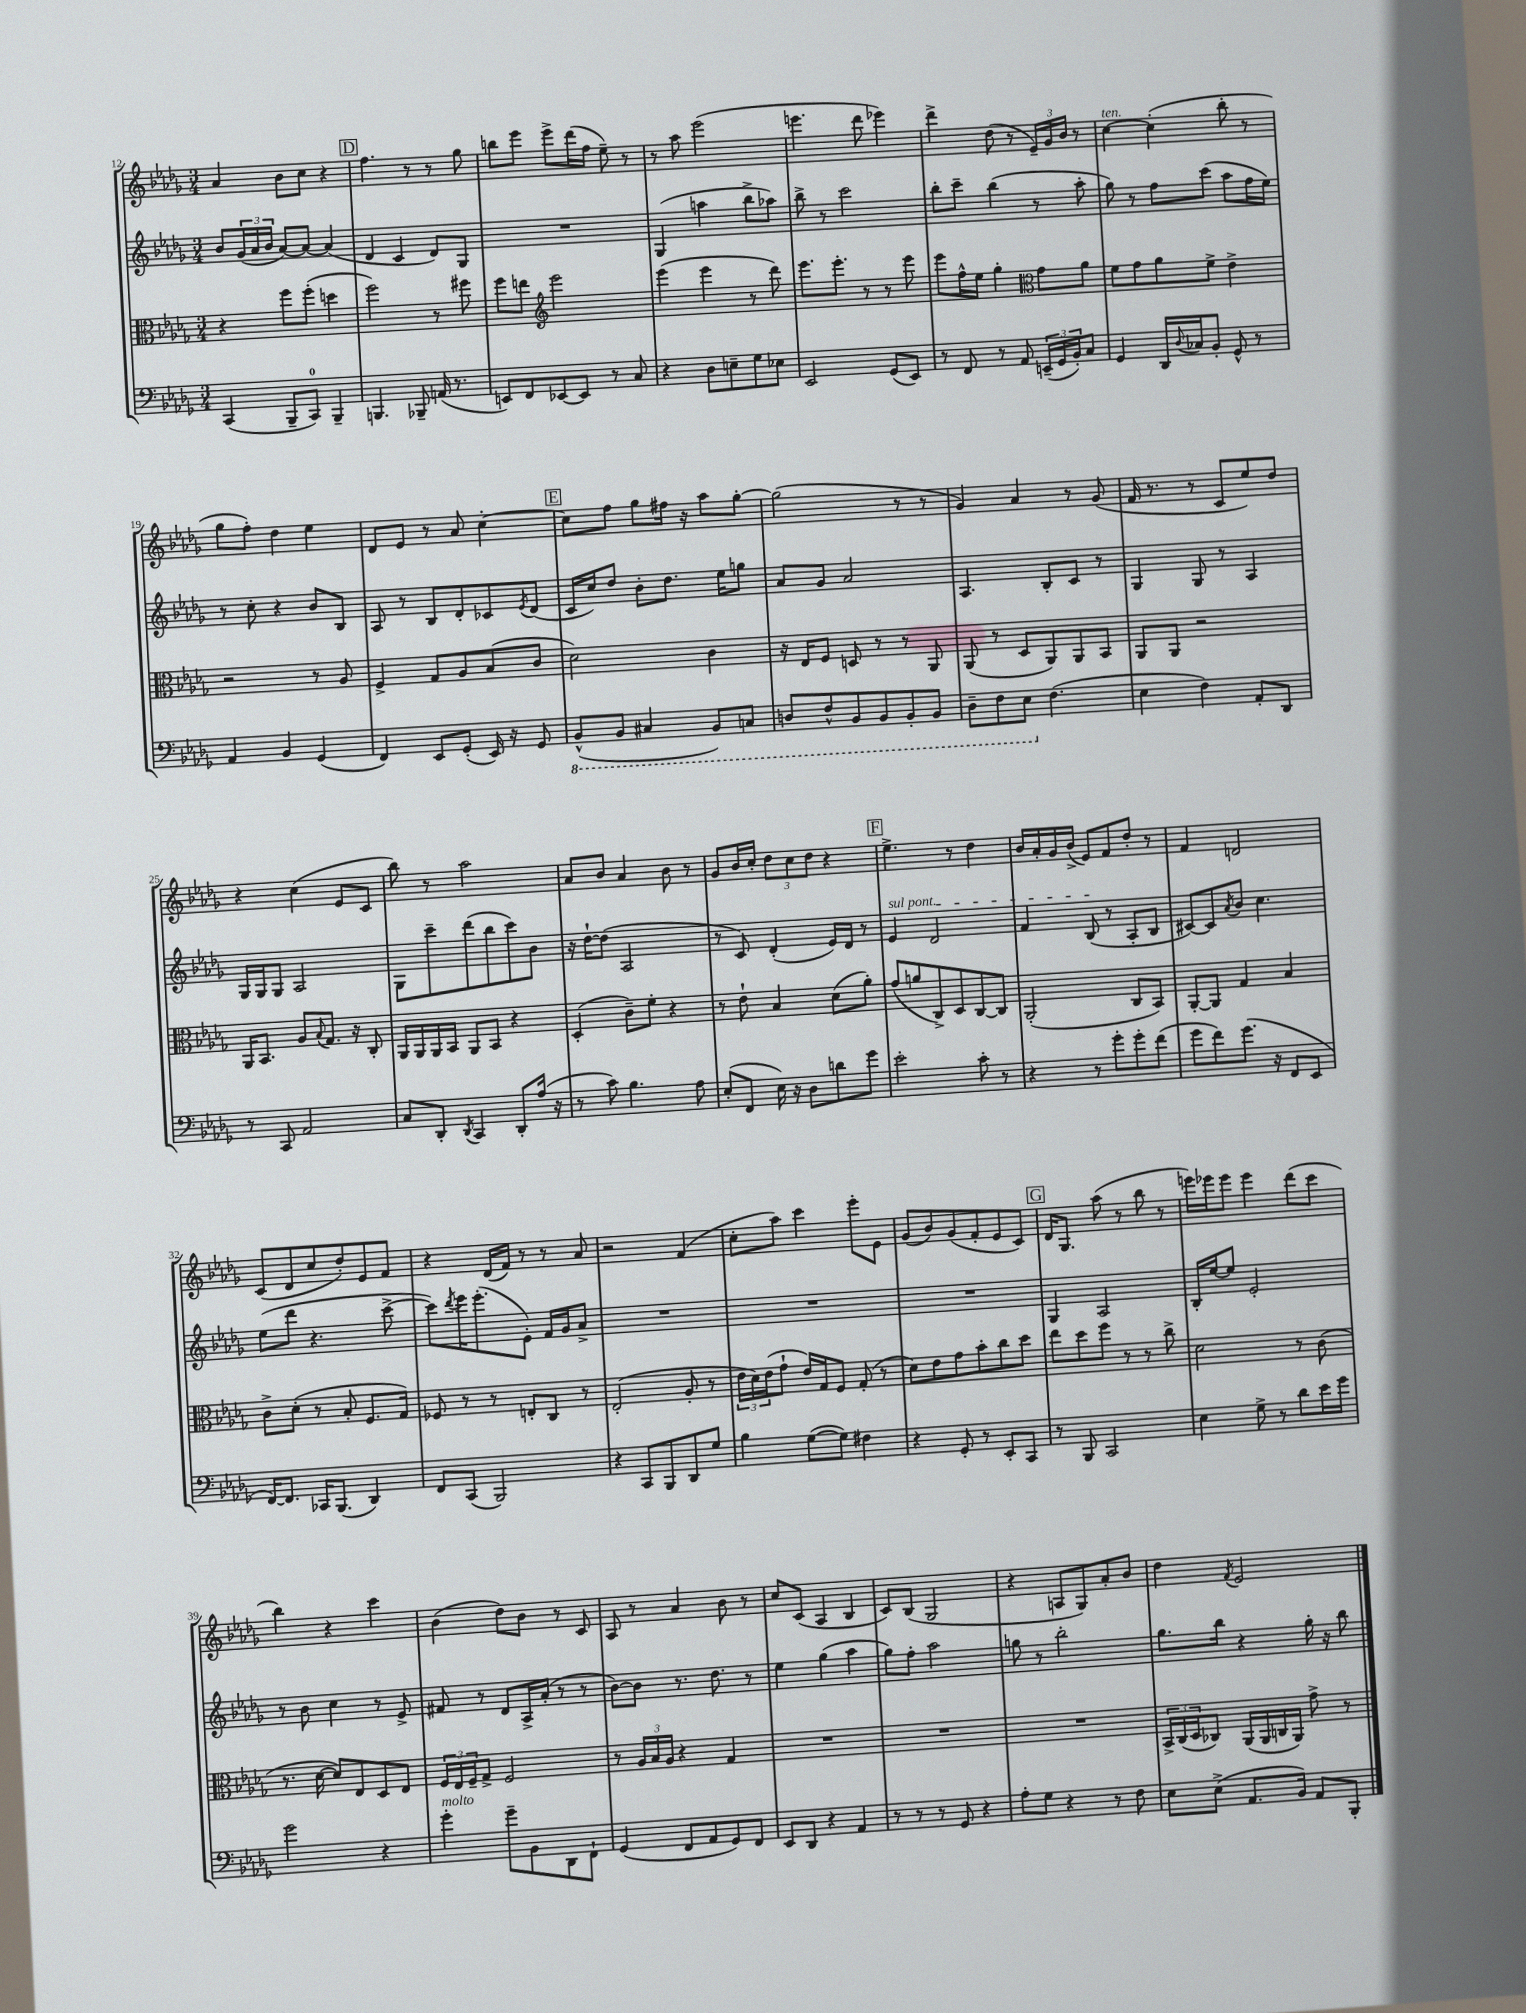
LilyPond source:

<<
\new StaffGroup <<
\new Staff = "s0" {
    \clef treble \key des \major \numericTimeSignature \time 3/4
    aes'4 bes'8 c''8 r4 |
    \mark \markup { \box "D" } f''4. r8 r8 ges''8 |
    b''8 ees'''8 ees'''8-> des'''16( f''16 ees''8--) r8 |
    r8 aes''8 ees'''2( |
    e'''4. des'''8 ees'''4) |
    des'''4-> des''8( r8 \tuplet 3/2 { ees'16--) ges'16 bes'16 } r8 |
    c''4~^\markup { \italic "ten." } c''4-.( bes''8-. r8 |
    ges''8 f''8-.) des''4 ees''4 |
    des'8 ees'8 r8 aes'8 c''4~-. |
    \mark \markup { \box "E" } c''8 f''8 ges''8 fis''16 r16 aes''8 ges''8~-. |
    ges''2( r8 r8 |
    ges'4) aes'4 r8 ges'8( |
    f'16 r8. r8 c'8 ees''8) des''8 |
    r4 c''4( ees'8 c'8 |
    bes''8) r8 aes''2 |
    aes'8 bes'8 aes'4 bes'8 r8 |
    ges'8 bes'16 c''16-. \tuplet 3/2 { des''8 c''8 des''8 } r4 |
    \mark \markup { \box "F" } ees''4.-> r8 des''4 |
    bes'16 aes'16-. ges'16 bes'16->( ees'8) f'8 des''8-. r8 |
    f'4 d'2 |
    c'8( des'8 c''8 des''8-.) ees'8 f'8 |
    r4 des'16( f'16) r8 r8 aes'8 |
    r2 f'4( |
    c''8-. aes''8) c'''4 ees'''8-. ees'8 |
    ges'8( bes'8) ges'8( f'8-. ees'8 c'8) |
    \mark \markup { \box "G" } des'16 ges8. aes''8( r8 bes''8 r8 |
    e'''16) ees'''16 ees'''8 ees'''4 des'''8( c'''8 |
    bes''4) r4 c'''4 |
    bes'4( des''8) bes'8 r8 c'8 |
    aes8 r8 aes'4 bes'8 r8 |
    c''8 c'8( aes4 bes4 |
    c'8) bes8( ges2 |
    r4 a8 ges8) aes'8-. bes'8 |
    des''4 \acciaccatura { f'8 } ees'2 \bar "|." |
}
\new Staff = "s1" {
    \clef treble \key des \major \numericTimeSignature \time 3/4
    bes'8 \tuplet 3/2 { ges'16( aes'16 bes'16 } aes'8~) aes'8~ aes'4( |
    \mark \markup { \box "D" } des'4 c'4 des'8) ges8 |
    R2. |
    ges4( a''4 bes''8-> aes''8) |
    bes''8-> r8 c'''2 |
    bes''8-. c'''8-- bes''4( r8 aes''8-. |
    ges''8) r8 f''8 c'''8( aes''8 f''16 ees''16) |
    r8 c''8-. r4 bes'8 bes8 |
    aes8 r8 bes8 des'8-. ces'8 \acciaccatura { ees'8 } des'8( |
    \mark \markup { \box "E" } c'16 c''16) des''8 bes'8-. des''8. ees''16 g''8 |
    aes'8 ges'8 aes'2 |
    aes4. bes8-. c'8 r8 |
    ges4 ges8 r8 aes4 |
    ges16 ges16 ges8 aes2 |
    ges8 c'''8-- des'''8( bes''8 c'''8) bes'8 |
    r16 des''16~-! des''8( aes2 |
    r8 c'8) des'4-.( ees'16) des'16 r8 |
    \mark \markup { \box "F" } \once \override TextSpanner.bound-details.left.text = \markup { \italic "sul pont." } ees'4\startTextSpan des'2 |
    f'4 bes8\stopTextSpan( r8 aes8-. bes8 |
    cis'8~) cis'8 \acciaccatura { aes'8 } bes'8 c''4. |
    ees''8( des'''8 r4. c'''8~-> |
    c'''8) \acciaccatura { des'''8 } ees'''16 ees'''8.-.( ees'8-.) f'16 ges'16 aes'8-> |
    R2. |
    R2. |
    R2. |
    \mark \markup { \box "G" } ges4 aes2 |
    bes16-. ees''16~ ees''8 ees'2-. |
    r8 bes'8 c''4 r8 ees'8-> |
    fis'8 r8 des'8 aes16-> aes'16-.( r8 r8 |
    bes'8~) bes'8 r8. des''8. r8 |
    ees''4 ges''4( aes''4 |
    ges''8) f''8-. aes''2 |
    g''8 r8 bes''2-. |
    ges''8. bes''16 r4 ges''16-. r16 bes''8 \bar "|." |
}
\new Staff = "s2" {
    \clef alto \key des \major \numericTimeSignature \time 3/4
    r4 f''8 f''8-.( d''4 |
    \mark \markup { \box "D" } f''2) r8 fis''8 |
    f''8 e''8 \clef treble ees'''2 |
    ees'''4( ees'''4 r8 des'''8) |
    ees'''8. ees'''8.-. r8 r8 ees'''8 |
    ees'''8 f''16-^ ees''16 ges''4-. \clef alto ges'8 aes'8 |
    f'8 ges'8 aes'8 f'8-> ees'4-> |
    r2 r8 aes8 |
    f4-> ges8 aes8 bes8( c'8 |
    \mark \markup { \box "E" } des'2) c'4 |
    r16 ees16 f8 d8 r8 r8 aes,8 |
    aes,8( r8 des8 aes,8) aes,8 bes,8 |
    aes,8 aes,8 r2 |
    aes,16 bes,8. aes8 \appoggiatura { bes8 } ges8. r16 c8-. |
    aes,16 aes,16 aes,16 bes,16 aes,8 bes,8 r4 |
    des4-.( c'8--) f'8-. r4 |
    r8 ees'8-! bes4 des'8( aes'8-.) |
    \mark \markup { \box "F" } ges'8( a'8 c8->) des8 c8~ c8 |
    aes,2-.( c8 bes,8) |
    aes,8~-. aes,8 ges4 bes4 |
    c'8-> des'8-.( r8 bes8-. f8. ges16) |
    fes8 r8 r8 e8-. c8 r8 |
    ees2-.( aes8-. r8 |
    \tuplet 3/2 { ees'16 des'16) ees'16( } ges'8-! ees'16) ges16 f8 ges8-.( r8 |
    des'8) ees'8 ges'8 bes'8-. c''8 des''8 |
    \mark \markup { \box "G" } ees''8 des''8 f''8 r8 r8 c''8-> |
    des'2 r8 c'8( |
    r8. des'16~ des'8) ees8 des8 ees8 |
    \tuplet 3/2 { f16 ees16 f16-- } ges8-> f2 |
    r8 \tuplet 3/2 { aes16 bes16 aes16 } r4 ges4 |
    R2. |
    R2. |
    R2. |
    \tuplet 3/2 { bes,16-> c16( des16 } ces8) aes,16( aes,16 c16 aes,16) ges'8-> r8 \bar "|." |
}
\new Staff = "s3" {
    \clef bass \key des \major \numericTimeSignature \time 3/4
    c,4( bes,,8-- c,8-0) bes,,4-- |
    \mark \markup { \box "D" } b,,4. bes,,8-- a,16( r8. |
    e,8) f,8 ees,8~ ees,8 r8 c8 |
    r4 des8 e8-- ges8 ees8 |
    ees,2 ges,8( ees,8) |
    r8 f,8 r8 aes,8 \tuplet 3/2 { e,16--( ges,16 bes,16-.) } c8 |
    ges,4 des,16 \appoggiatura { des8 } ces16 bes,8-. ges,8-^ r8 |
    aes,4 bes,4 ges,4( |
    f,4) ees,8 ges,8-.( ees,16) r16 ges,8 |
    \mark \markup { \box "E" } \ottava #-1 bes,,8-^( bes,,8 cis,4 bes,,8) c,8 |
    d,8 f,8-^ bes,,8 bes,,8 bes,,8-. bes,,8 |
    des,8-- f,8 ees,8 \ottava #0 f4.( |
    ees4 f4) aes,8-. des,8 |
    r8 c,8 aes,2 |
    c8 des,8-. \acciaccatura { des,8 } c,4 des,8-. aes16( r16 |
    r8 c'8) bes4. aes8 |
    ees8-.( f,8 ees16) r16 des8 d'8 ges'8 |
    \mark \markup { \box "F" } ees'2-. c'8-. r8 |
    r4 r8 ges'8-. ges'8-. f'8( |
    ges'8 f'8) ges'8.( r16 f,8 ees,8 |
    f,16~) f,8. ces,16 bes,,8.( des,4) |
    f,8 c,8( bes,,2) |
    r4 c,8 bes,,8 des,8 ges8 |
    bes4 ges8~( ges8) fis4 |
    r4 ges,8-. r8 ees,8-. c,8 |
    \mark \markup { \box "G" } r8 bes,,8 c,2 |
    ees4 ges8-> r8 des'8 ees'16 ges'16 |
    ges'2 r4 |
    ges'4-.^\markup { \italic "molto" } ges'8-- bes,8 des,8 f,8-! |
    ges,4( f,8 aes,8 ges,8) f,8 |
    ees,8 des,8 r4 aes,4 |
    r8 r8 r8 ges,8 r4 |
    aes8-. ges8 r4 r8 f8 |
    ees8 ees8->( aes,8. bes,16) aes,8 bes,,8-. \bar "|." |
}
>>
>>
\layout { \context { \Score currentBarNumber = #12 } }
